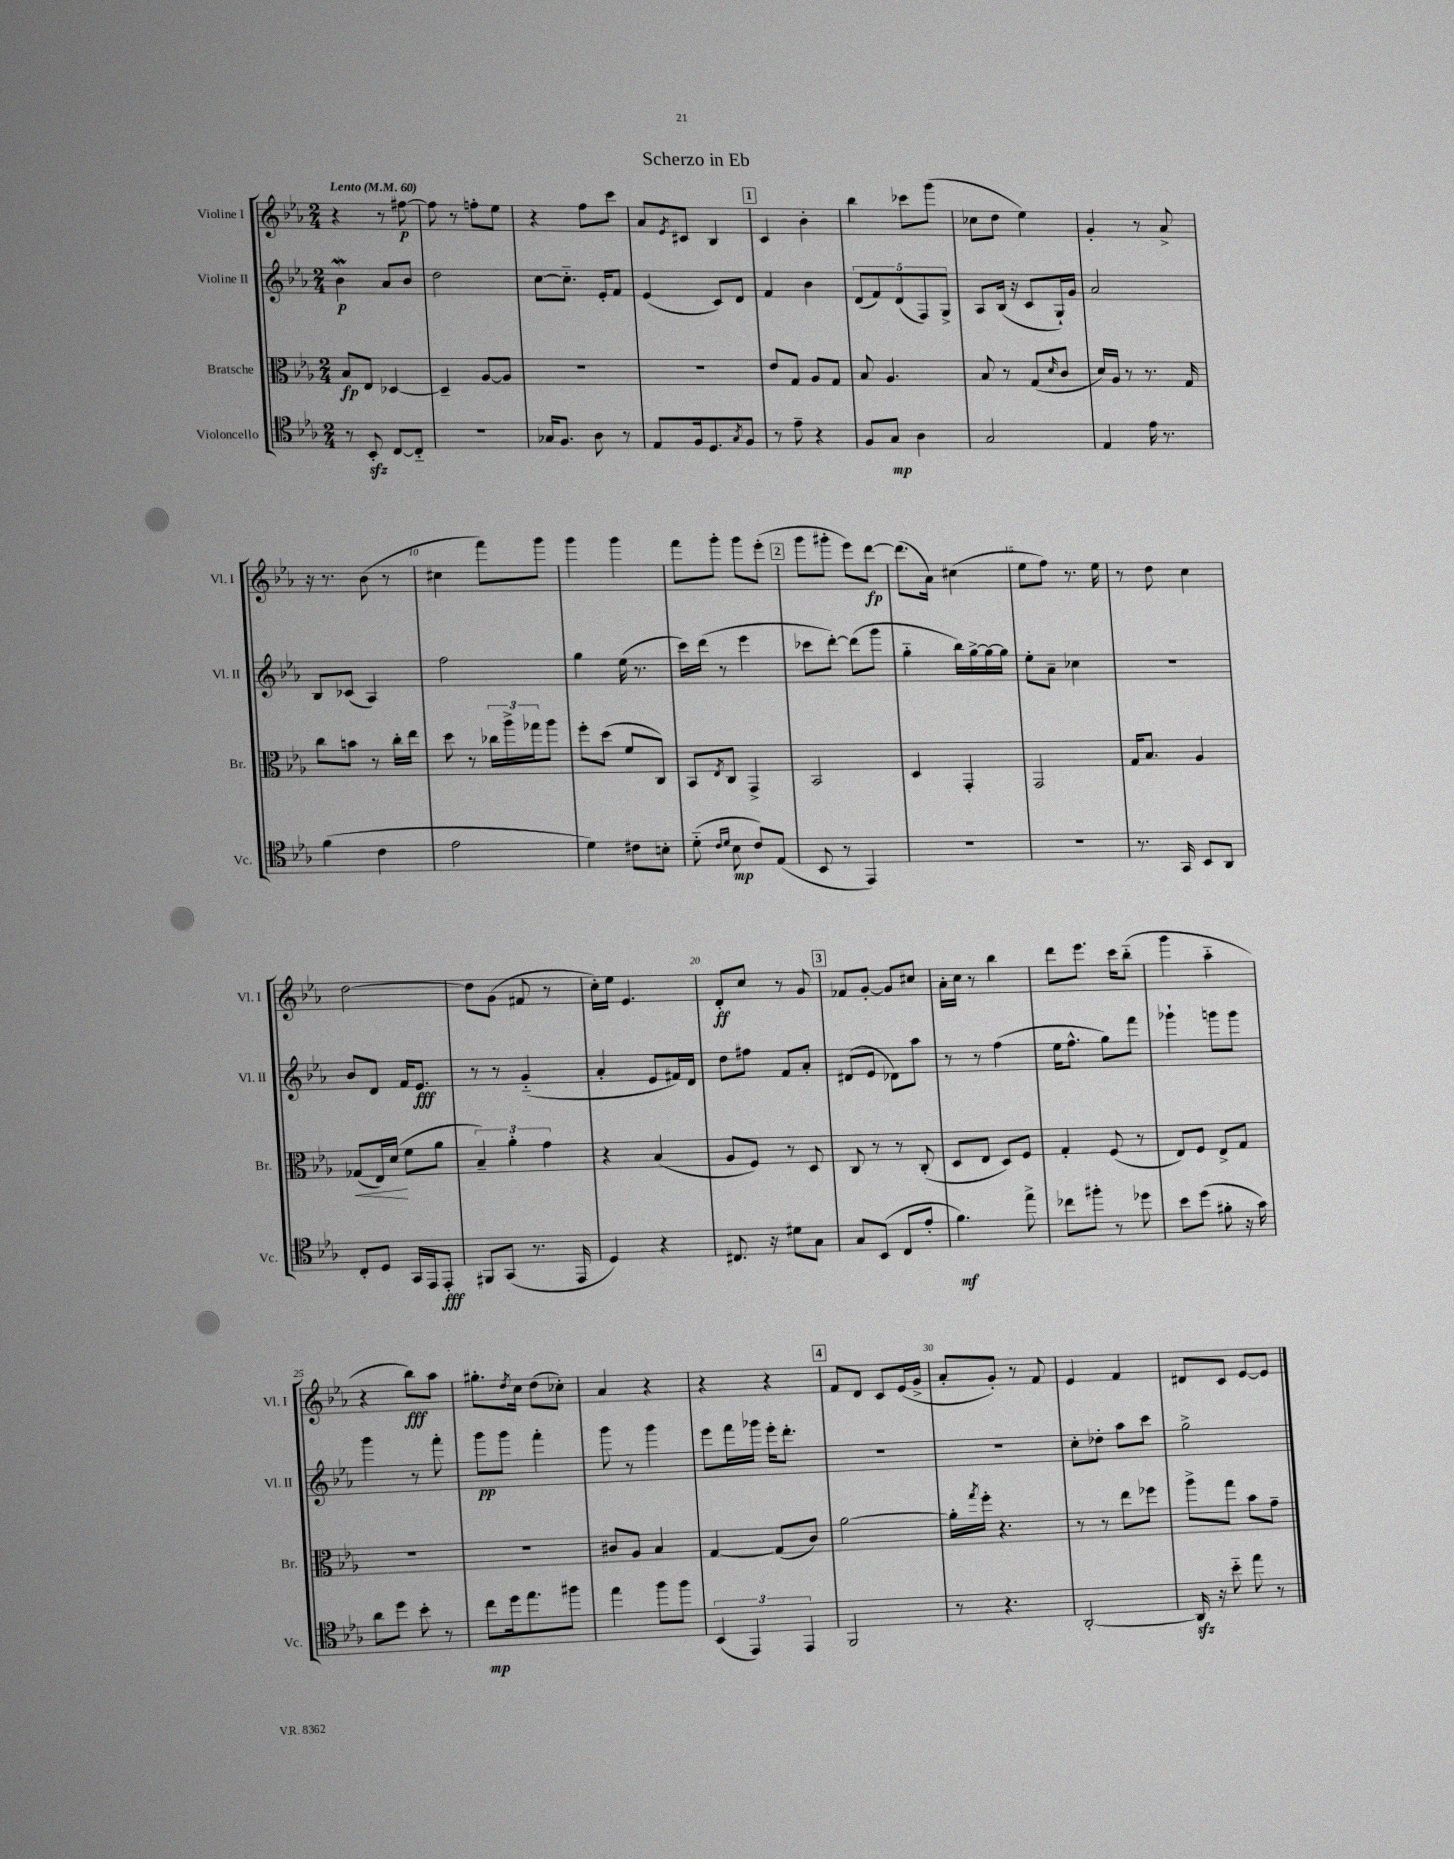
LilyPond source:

\header { title = "Scherzo in Eb" }
<<
\new StaffGroup <<
\new Staff = "s0" \with { instrumentName = "Violine I" shortInstrumentName = "Vl. I" } {
    \clef treble \key ees \major \numericTimeSignature \time 2/4 \tempo "Lento" 4 = 60
    r4 r8 fis''8~\p |
    fis''8 r8 f''8-. ees''8 |
    r4 f''8 c'''8 |
    aes'8 \acciaccatura { ees'8 } cis'8 bes4 |
    \mark \markup { \box "1" } c'4 bes'4-. |
    bes''4 ces'''8 g'''8( |
    ces''8 d''8 ees''4) |
    g'4-. r8 aes'8-> |
    r16 r8. bes'8( r8 |
    cis''4 f'''8) g'''8 |
    g'''4 g'''4 |
    f'''8 g'''8-. g'''8 ees'''8-.( |
    \mark \markup { \box "2" } g'''8 gis'''8-. ees'''8) d'''8~\fp |
    d'''8.( aes'16) cis''4( |
    ees''8 f''8) r8. ees''16 |
    r8 d''8 c''4 |
    d''2~ |
    d''8 g'8( fis'8 r8 |
    c''16-.) ees''16 ees'4. |
    d'8-.\ff c''8 r8 g'8 |
    \mark \markup { \box "3" } fes'8 g'8~-. g'8 cis''8 |
    aes'16-. c''16 r8 bes''4 |
    d'''8 ees'''8. c'''16 bes''8-_( |
    g'''4 aes''4-_ |
    r4 bes''8\fff) aes''8 |
    gis''8.-. \acciaccatura { d''8 } c''16 d''8( ces''8-.) |
    aes'4 r4 |
    r4 r4 |
    \mark \markup { \box "4" } f'8 d'8 c'8 ees'16( g'16-> |
    aes'8-. g'8-.) r8 f'8 |
    ees'4 f'4 |
    dis'8 c'8 ees'8~ ees'8 \bar "|." |
}
\new Staff = "s1" \with { instrumentName = "Violine II" shortInstrumentName = "Vl. II" } {
    \clef treble \key ees \major \numericTimeSignature \time 2/4
    bes'4\mordent\p aes'8 bes'8 |
    d''2 |
    c''8~ c''8.-_ ees'16-. f'8 |
    ees'4( c'8) d'8 |
    \mark \markup { \box "1" } f'4 bes'4 |
    \tuplet 5/4 { d'8( f'8) d'8( f8) g8-> } |
    aes8 bes16( r16 c'8 g16-!) g'16 |
    aes'2 |
    bes8 ces'8( aes4) |
    f''2 |
    g''4 ees''16( r8. |
    c'''16) d'''16( r8 ees'''4 |
    \mark \markup { \box "2" } ces'''8 d'''8~-.) d'''8( g'''8 |
    g''4-_ bes''16) g''16~-> g''16~ g''16 |
    ees''8-. aes'8-- ces''4 |
    R2 |
    bes'8 d'8 f'16 ees'8.\fff |
    r8 r8 g'4-_( |
    aes'4-. ees'8 fis'16) d'16 |
    d''8 fis''8 f'8 aes'8-. |
    \mark \markup { \box "3" } dis'8( ees'8 des'8) aes''8 |
    r8 r8 f''4( |
    ees''16 f''8.-^ g''8) f'''8 |
    ges'''4-! g'''8 g'''8 |
    g'''4 r8 f'''8-. |
    g'''8\pp g'''8 f'''4-. |
    g'''8 r8 g'''4 |
    ees'''8 f'''16 ges'''16 ees'''16-. d'''8.-. |
    \mark \markup { \box "4" } R2 |
    R2 |
    c''8-. des''8-. aes''8 c'''8 |
    g''2-> \bar "|." |
}
\new Staff = "s2" \with { instrumentName = "Bratsche" shortInstrumentName = "Br." } {
    \clef alto \key ees \major \numericTimeSignature \time 2/4
    bes8\fp ees8 des4~ |
    des4-- aes8~ aes8 |
    R2 |
    r2 |
    \mark \markup { \box "1" } ees'8 g8 aes8 g8 |
    bes8 aes4. |
    bes8 r8 g8( \grace { d'16 } c'8 |
    d'16) aes16 r8 r8. g16 |
    c''8 b'8 r8 c''16-. ees''16 |
    d''8 r8 \tuplet 3/2 { ces''16 aes''16-> ges''16 } aes''8 |
    f''8-. d''8( f'8 c8) |
    bes,8 \acciaccatura { ees8 } c8 g,4-> |
    \mark \markup { \box "2" } bes,2 |
    d4 g,4-. |
    g,2 |
    g16 bes8. aes4 |
    ges8\<( ees16) d'16\!( f'8 aes'8 |
    \tuplet 3/2 { bes4--) aes'4-. g'4 } |
    r4 bes4( |
    aes8 f8) r8 d8 |
    \mark \markup { \box "3" } c8 r8 r8 c8-.( |
    d8 ees8 d8) f8 |
    g4-. f8( r8 |
    ees8) f8 ees8-> g8 |
    r2 |
    R2 |
    cis'8 aes8 bes4 |
    g4~ g8( c'8) |
    \mark \markup { \box "4" } aes'2~ |
    aes'16-. \acciaccatura { g''8 } f''16-. r4. |
    r8 r8 ees''8 fes''8 |
    aes''8-> g''8 bes'8 g'8-- \bar "|." |
}
\new Staff = "s3" \with { instrumentName = "Violoncello" shortInstrumentName = "Vc." } {
    \clef tenor \key ees \major \numericTimeSignature \time 2/4
    r8 bes,8-.\sfz c8~ c8-_ |
    R2 |
    ges16 f8. aes8 r8 |
    ees8 f16 d8. \acciaccatura { g8 } f8 |
    \mark \markup { \box "1" } r8 ees'8-- r4 |
    f8 g8\mp aes4 |
    g2 |
    ees4 ees'16 r8. |
    f'4( c'4 |
    ees'2 |
    d'4) cis'8 b8-. |
    d'8-_( \grace { c'16 d'16 } bes8\mp c'8) ees8( |
    \mark \markup { \box "2" } bes,8 r8 ees,4) |
    R2 |
    r2 |
    r8. g,16 bes,8 aes,8 |
    c8-. d8 g,16 ees,16 ees,8-.\fff |
    fis,8 g,8( r8. ees,16 |
    d4) r4 |
    cis8. r16 dis'8 g8 |
    \mark \markup { \box "3" } g8 bes,8( c8 ees'8-. |
    f'4.\mf) ees''8-> |
    ces''8 fis''8-. r8 des''8 |
    bes'8 d''8( fis'8-. r16 g'16) |
    aes'8 d''8 bes'8-. r8 |
    c''8\mp d''16 ees''8. fis''8 |
    ees''4 f''8 f''8 |
    \tuplet 3/2 { bes,4( ees,4) ees,4 } |
    \mark \markup { \box "4" } f,2 |
    r8 r4. |
    aes,2~-. |
    aes,16\sfz r16 bes'8-_ ees''8 r8 \bar "|." |
}
>>
>>
\layout { \context { \Score \override BarNumber.break-visibility = ##(#f #t #t) barNumberVisibility = #(every-nth-bar-number-visible 5) } }
